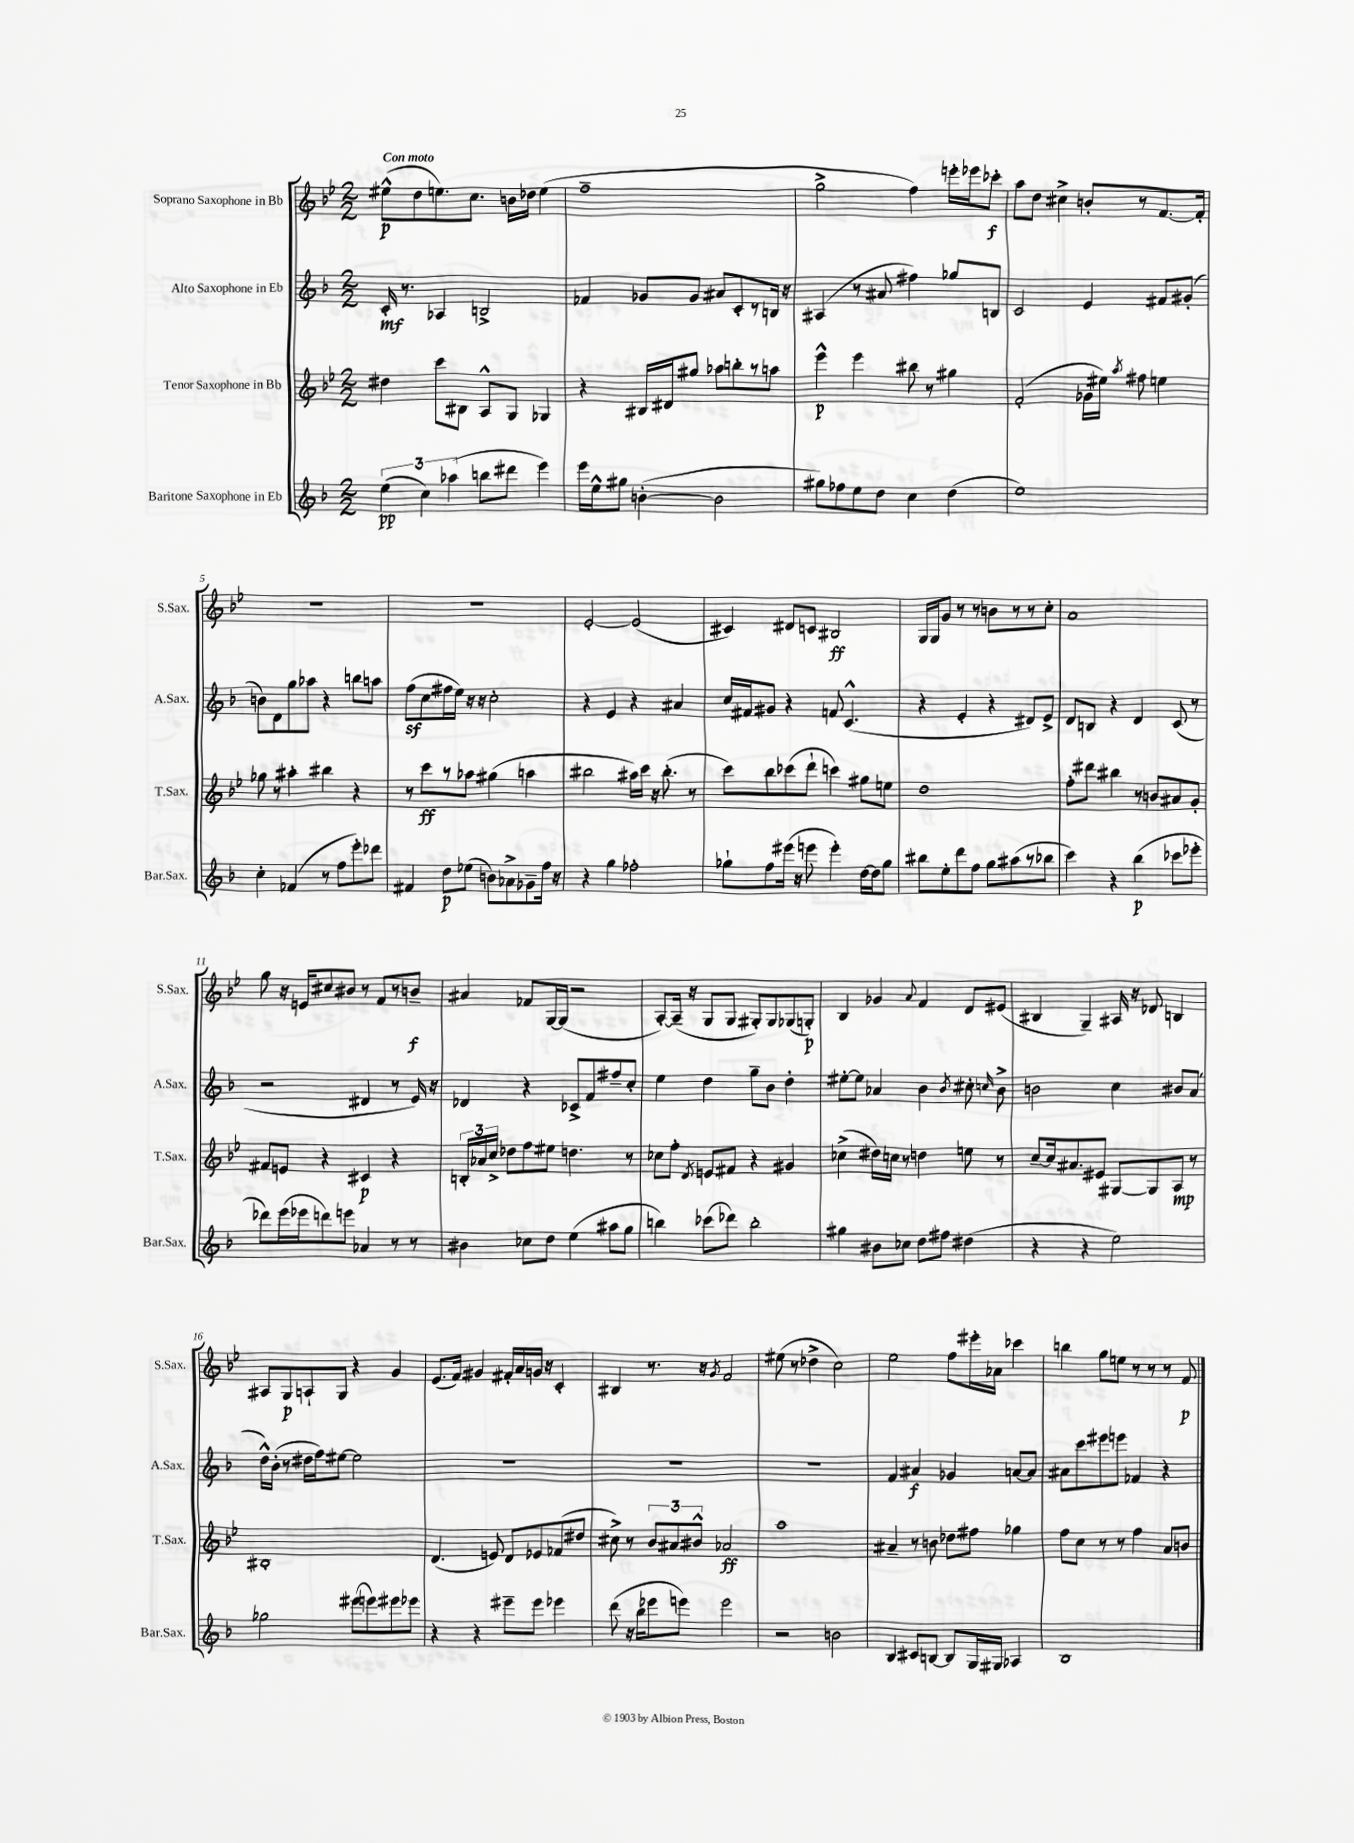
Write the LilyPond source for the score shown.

<<
\new StaffGroup <<
\new Staff = "s0" \with { instrumentName = "Soprano Saxophone in Bb" shortInstrumentName = "S.Sax." } {
    \clef treble \key bes \major \numericTimeSignature \time 2/2 \tempo "Con moto"
    \autoBeamOff eis''8[-^\p( d''8 e''8.) c''8.] b'16[ des''16] e''4( |
    f''1-- |
    g''2-> f''4) e'''16[-. ees'''16 ces'''8]-.\f |
    a''8[ d''8] cis''4-> b'8[-. r8 f'8.~ f'16]-. |
    r1 |
    R1 |
    ees'2~-. ees'2( |
    cis'4) dis'8[ c'8] bis2\ff |
    g16[ g16 g'8] r8 r8 b'8[ r8 r8 c''8]-. |
    a'1 |
    g''8 r16 e'16[ cis''8 bis'8] r8 f'8[ r8 b'8]--\f |
    ais'4 fes'8[ g16~ g16]( r2 |
    a8[~-.) a16]--( r16 g8[ g8] gis8[-.) gis8 ges8( g8]-.\p) |
    bes4 ges'4 \appoggiatura { a'8 } f'4 d'8[ eis'8]( |
    bis4 g4--) ais16 r16 des'8 b4 |
    ais8[ g8\p a8-! g8] r4 g'4 |
    ees'8.[( f'16]) gis'4 fis'16[-. a'16 g'16] r16 c'4-. |
    bis4 r8. r16 \acciaccatura { g'8 } f'2 |
    eis''8( r8 des''4-> c''2) |
    ees''2 f''8[ eis'''16-. aes'16] ces'''4 |
    b''4 g''8[ e''8] r8 r8 r8 f'8\p \bar "|." |
}
\new Staff = "s1" \with { instrumentName = "Alto Saxophone in Eb" shortInstrumentName = "A.Sax." } {
    \clef treble \key f \major \numericTimeSignature \time 2/2
    \autoBeamOff c'16-.\mf r8. aes4 b2-> |
    fes'4 ges'8[ ges'8] ais'8[ c'8-. r8 b16] r16 |
    ais4( r8 ais'8 fis''4) ges''8[ b8] |
    c'2 e'4 fis'8[ gis'8]-.( |
    b'8[) d'8 g''8 aes''8] r4 b''8[ a''8] |
    f''8[\sf( c''8 fis''16 e''16]) r16 r16 c''2-. |
    r4 e'4 r4 ais'4 |
    c''16[ fis'16 gis'8] r4 f'8 c'4.-^( |
    r4 e'4-. r4 dis'8[) e'8]-> |
    d'8[ b8] r4 d'4 c'8( r8 |
    r2 dis'4 r8 e'16) r16 |
    des'4 r4 ces'8[-> f'8 fis''8-- c''8]-. |
    e''4 d''4 g''8[-- bes'8] d''4-. |
    eis''8[~-. eis''8] aes'4 bes'4 \acciaccatura { bes'8 } cis''8-. \grace { c''16 } bes'8-> |
    b'2 c''4 bis'8[ a'8]( |
    d''16[-^) bes'16]-.( r8 dis''16[ f''16) eis''8]~ eis''2 |
    R1 |
    R1 |
    R1 |
    f'4 ais'4\f ges'4 a'8[~ a'8] |
    ais'8[ c'''8 eis'''8 e'''8] fes'4 r4 \bar "|." |
}
\new Staff = "s2" \with { instrumentName = "Tenor Saxophone in Bb" shortInstrumentName = "T.Sax." } {
    \clef treble \key bes \major \numericTimeSignature \time 2/2
    \autoBeamOff dis''4 c'''8[ bis8] a8[-^ g8] ges4 |
    r4 bis16[ dis'16 gis''8] aes''8[ b''8-. r8 a''8] |
    ees'''4-^\p ees'''4 bis''8 r8 gis''4 |
    f'2-.( ges'16[ eis''16]) \acciaccatura { a''8 } fis''8 e''4 |
    ges''8 r8 ais''4-. bis''4 r4 |
    r8 c'''8[\ff r8 aes''8] gis''4( a''4 |
    bis''2 ais''16[) c'''16] r16 bis''8.-.( r8 |
    c'''8[) bes''8 ces'''8( d'''8]-! c'''4) gis''8[ e''8] |
    d''1 |
    f''8[-. dis'''8] bis''4 r8 b'8[ ais'8 g'8]-. |
    fis'8[ e'8] r4 cis'4\p r4 |
    \tuplet 3/2 { b16[-. aes'16 c''16]-> } des''8[ f''8 eis''8] d''4. r8 |
    ces''8[ f''8]-. \acciaccatura { d'8 } e'8[ fis'8] r4 gis'4 |
    ces''4->( dis''16[) c''16] r8 d''4 e''8 r8 |
    c''8[~-- c''16 ais'8. eis'8] gis8[~ gis8 a8]\mp r8 |
    bis1-. |
    d'4.( e'8) d'8[ ees'8 fes'8( dis''8] |
    cis''8->) r8 \tuplet 3/2 { bes'8[ ais'8 bis'8]-^ } aes'2\ff |
    a''1 |
    ais'4-- r8 b'8 des''8[ fis''8] ges''4 |
    f''8[ c''8] r8 r8 f''4 a'8[ b'8] \bar "|." |
}
\new Staff = "s3" \with { instrumentName = "Baritone Saxophone in Eb" shortInstrumentName = "Bar.Sax." } {
    \clef treble \key f \major \numericTimeSignature \time 2/2
    \autoBeamOff \tuplet 3/2 { e''4\pp( c''4) aes''4( } b''8[ dis'''8] e'''4) |
    e'''16[ e''16-^ gis''8] b'4~-.( b'2 |
    gis''8[) fes''8 e''8 d''8] c''4 d''4( |
    e''1) |
    c''4-. fes'4( r8 f''8[ e'''8-.) des'''8] |
    fis'4 d''8[\p ees''8]( b'8[) aes'8-> ges'8-- f''16] r16 |
    r4 g''4 fes''2-. |
    ges''8[-! f''8 eis'''16]( r16 e'''8 e'''4-.) d''16[~ d''16 ges''8] |
    bis''8[ e''8-. d'''8 f''8] g''8[ ais''8( r8 bes''8] |
    c'''4) r4 bes''4\p( ces'''8[ ees'''8]-. |
    des'''8[) e'''16( ees'''16 d'''8) e'''8] aes'4 r8 r8 |
    bis'4 ces''8[ d''8] e''4( ais''8[ g''8] |
    b''4) ces'''8[( des'''8]) b''2-. |
    gis''4 bis'8[ ces''8] d''8[ fis''8] dis''4( |
    r4 r4 e''2) |
    ges''2 eis'''8[( e'''8) eis'''8 ees'''8] |
    r4 r4 eis'''8[-- eis'''8] ees'''4 |
    d'''8( r16 bes''16[ ees'''8 e'''8]) e'''2 |
    r2 b'2 |
    bes4 cis'8[ b8]~ b8[ g16 gis16] aes4 |
    bes1 \bar "|." |
}
>>
>>
